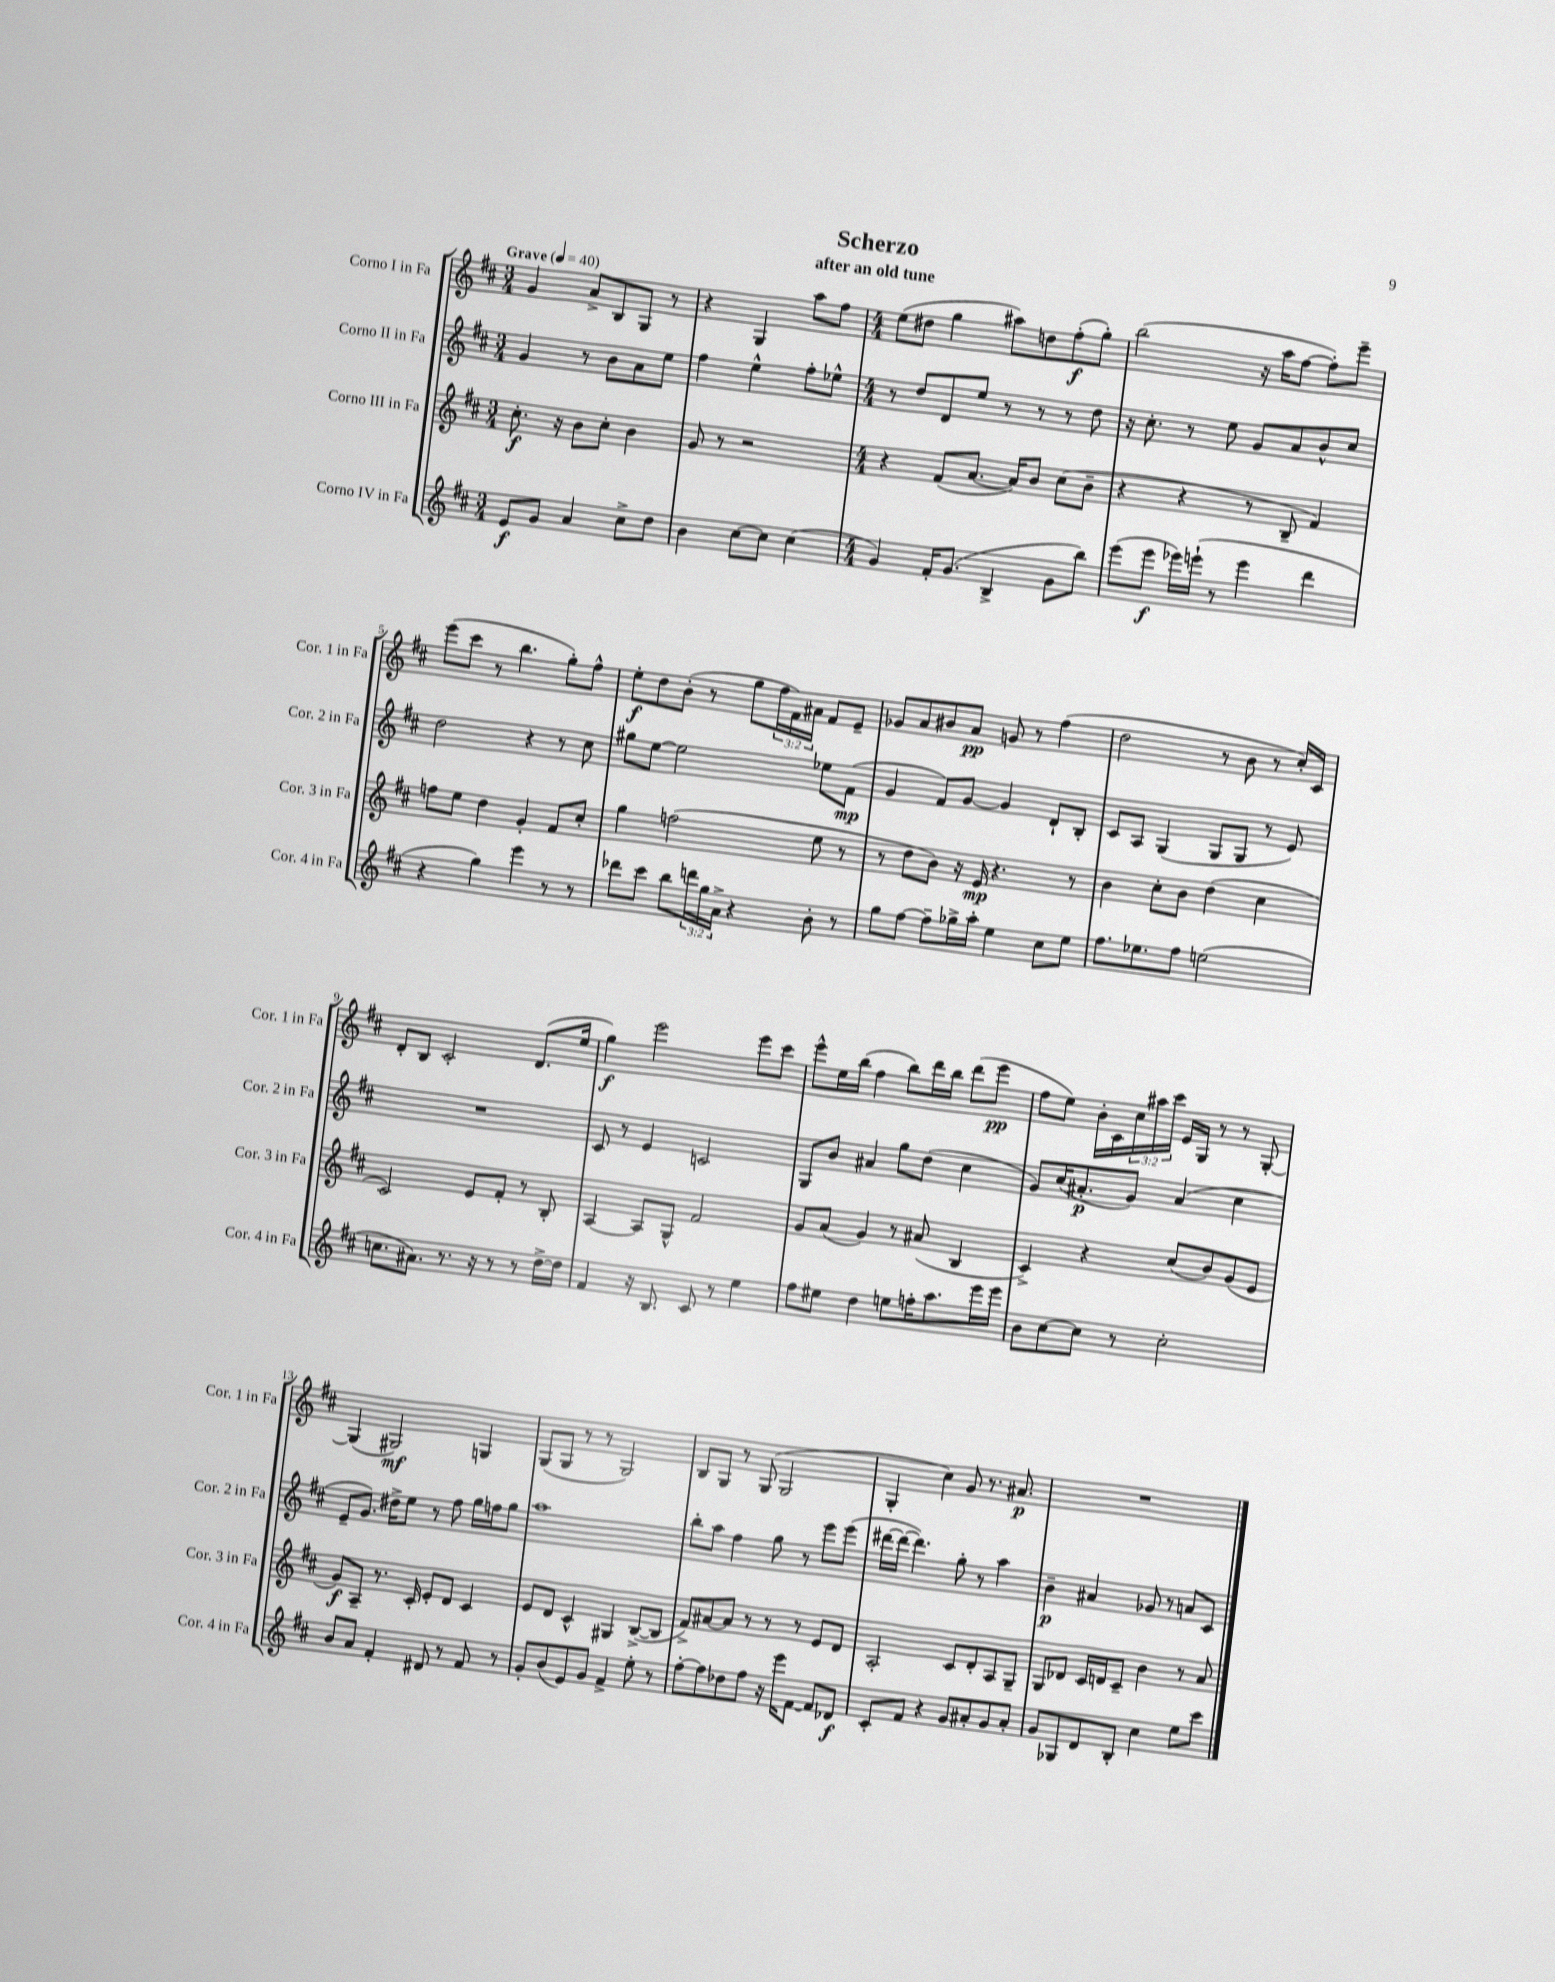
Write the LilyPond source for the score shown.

\header { title = "Scherzo" subtitle = "after an old tune" }
<<
\new StaffGroup <<
\new Staff = "s0" \with { instrumentName = "Corno I in Fa" shortInstrumentName = "Cor. 1 in Fa" } {
    \clef treble \key d \major \numericTimeSignature \time 3/4 \override Staff.TupletNumber.text = #tuplet-number::calc-fraction-text \tempo "Grave" 4 = 40
    g'4 a'8-> b8 g8 r8 |
    r4 g4 a''8 fis''8 |
    \numericTimeSignature \time 4/4 e''8( dis''8 g''4 ais''8) d''8 fis''8-.\f( g''8-.) |
    b''2( r16 a''16 fis''8~ fis''8-.) e'''8-- |
    e'''8( cis'''8 r8 b''4. g''8-.) fis''8-^ |
    e''8-.\f d''8 b'8-.( r8 g''8 \tuplet 3/2 { fis''16 fis'16) ais'16 } fis'8 e'8-- |
    ges'8 a'8 bis'8 a'8\pp g'8 r8 fis''4( |
    d''2 r8 b'8 r8 cis''16-.) cis'16 |
    d'8-. b8 cis'2-. d'8.( e''16 |
    g''4\f) e'''2 e'''8 cis'''8 |
    e'''8-^ e''16 b''16( fis''4 b''8) d'''16 b''16 d'''8( e'''8\pp |
    fis''8 e''8) b'16-. cis'16 \tuplet 3/2 { cis''16 ais''16 cis'''16 } e'16 g16 r8 r8 g8~-. |
    g4( gis2\mf) g4 |
    g8( g8 r8 r8 g2) |
    b8 g8 r8 g8( g2 |
    g4-. cis''4) g'8 r8. ais'8.\p |
    R1 \bar "|." |
}
\new Staff = "s1" \with { instrumentName = "Corno II in Fa" shortInstrumentName = "Cor. 2 in Fa" } {
    \clef treble \key d \major \numericTimeSignature \time 3/4
    g'4 r8 b'8 a'8 e''8 |
    fis''4 e''4-^ fis''8-. ees''8-^ |
    \numericTimeSignature \time 4/4 r8 d''8 d'8 e''8 r8 r8 r8 d''8 |
    r16 cis''8.-. r8 e''8 g'8 a'8 b'8-^ cis''8 |
    d''2 r4 r8 cis''8 |
    gis''8 e''8~ e''2 ees''8 fis'8\mp( |
    g'4 fis'8) g'8~ g'4 d'8-! b8-. |
    cis'8 a8 g4( g8 g8 r8 e'8) |
    R1 |
    cis'8 r8 e'4 c'2 |
    g8 b'8 ais'4 g''8 d''8( cis''4 |
    g'8) cis''16( ais'8.-.\p g'8) ais'4( cis''4 |
    e'8-- g'8.) dis''16-> e''8 r8 fis''8 g''16 f''16 g''8 |
    a''1 |
    b''8-. a''8 fis''4 g''8 r8 e'''8 e'''8( |
    dis'''16~ dis'''16~ dis'''4.) g''8-. r8 a''4 |
    b'4--\p ais'4 ges'8 r8 a'8 cis'8 \bar "|." |
}
\new Staff = "s2" \with { instrumentName = "Corno III in Fa" shortInstrumentName = "Cor. 3 in Fa" } {
    \clef treble \key d \major \numericTimeSignature \time 3/4
    cis''8.-.\f r16 b'8 cis''8-. b'4 |
    g'8 r8 r2 |
    \numericTimeSignature \time 4/4 r4 fis'8( a'8.~ a'16) b'8 cis''8( b'8-- |
    r4 r4 r8 b8-- fis'4) |
    f''8 e''8 d''4 g'4-. fis'8 cis''8-. |
    g''4 f''2( e''8 r8 |
    r8 d''8 b'8) r16 e'16\mp r4. r8 |
    b'4 cis''8-. b'8 d''4( cis''4 |
    cis'2) e'8 fis'8-. r8 b8-. |
    a4~ a8 g8-^ fis'2 |
    g'8 a'8( g'4) r8 ais'8( b4 |
    cis'4->) r4 cis''8( b'8) g'8( e'8 |
    g'8\f) a8-- r8. cis'16-. e'8-. d'8 cis'4 |
    e'8 d'8 cis'4-^ gis4 b8~->( b8 |
    fis'8->) ais'8~ ais'8 r8 r8 r8 e'8 d'8 |
    a2-. cis'8 d'8-. a8 g8-- |
    g8 des'8 cis'16 d'16 cis'8-- b'4 r8 a'8 \bar "|." |
}
\new Staff = "s3" \with { instrumentName = "Corno IV in Fa" shortInstrumentName = "Cor. 4 in Fa" } {
    \clef treble \key d \major \numericTimeSignature \time 3/4 \override Staff.TupletNumber.text = #tuplet-number::calc-fraction-text
    e'8\f g'8 a'4 cis''8-> d''8 |
    b'4 cis''8~ cis''8 cis''4( |
    \numericTimeSignature \time 4/4 g'4) fis'16-. g'8.( b4-> g'8 b''8) |
    e'''8( e'''8\f ees'''16) e'''16-!( r8 e'''4 d'''4 |
    r4 g''4) e'''4 r8 r8 |
    des'''8 cis'''8 b''8 \tuplet 3/2 { d'''16 g''16 a'16-> } r4 b'8-. r8 |
    g''8 fis''8~ fis''8-- ges''16-> a''16-. e''4 cis''8 e''8 |
    fis''8. ees''8. fis''8 e''2( |
    c''8. ais'8.) r8. r16 r8 r8 d''16~-> d''16 |
    fis'4 r16 b8. cis'8 r8 e''4 |
    fis''8 eis''8 d''4 e''8 f''16-. a''8. e'''16 e'''16 |
    b'8 cis''8~ cis''8 r8 cis''2-. |
    b'8 a'8 fis'4-. dis'8 r8 fis'8 r8 |
    g'8-. b'8( e'8) g'8 fis'4-> e''8-. r8 |
    fis''8~-. fis''8 des''8 fis''8 r16 e'''16 fis'8~ fis'8 des'8\f |
    cis'8-. fis'8 r4 g'8 ais'8-. g'8 ais'8-. |
    g'8 ges8 d'8 b8-. cis''4 e''8 cis'''8 \bar "|." |
}
>>
>>
